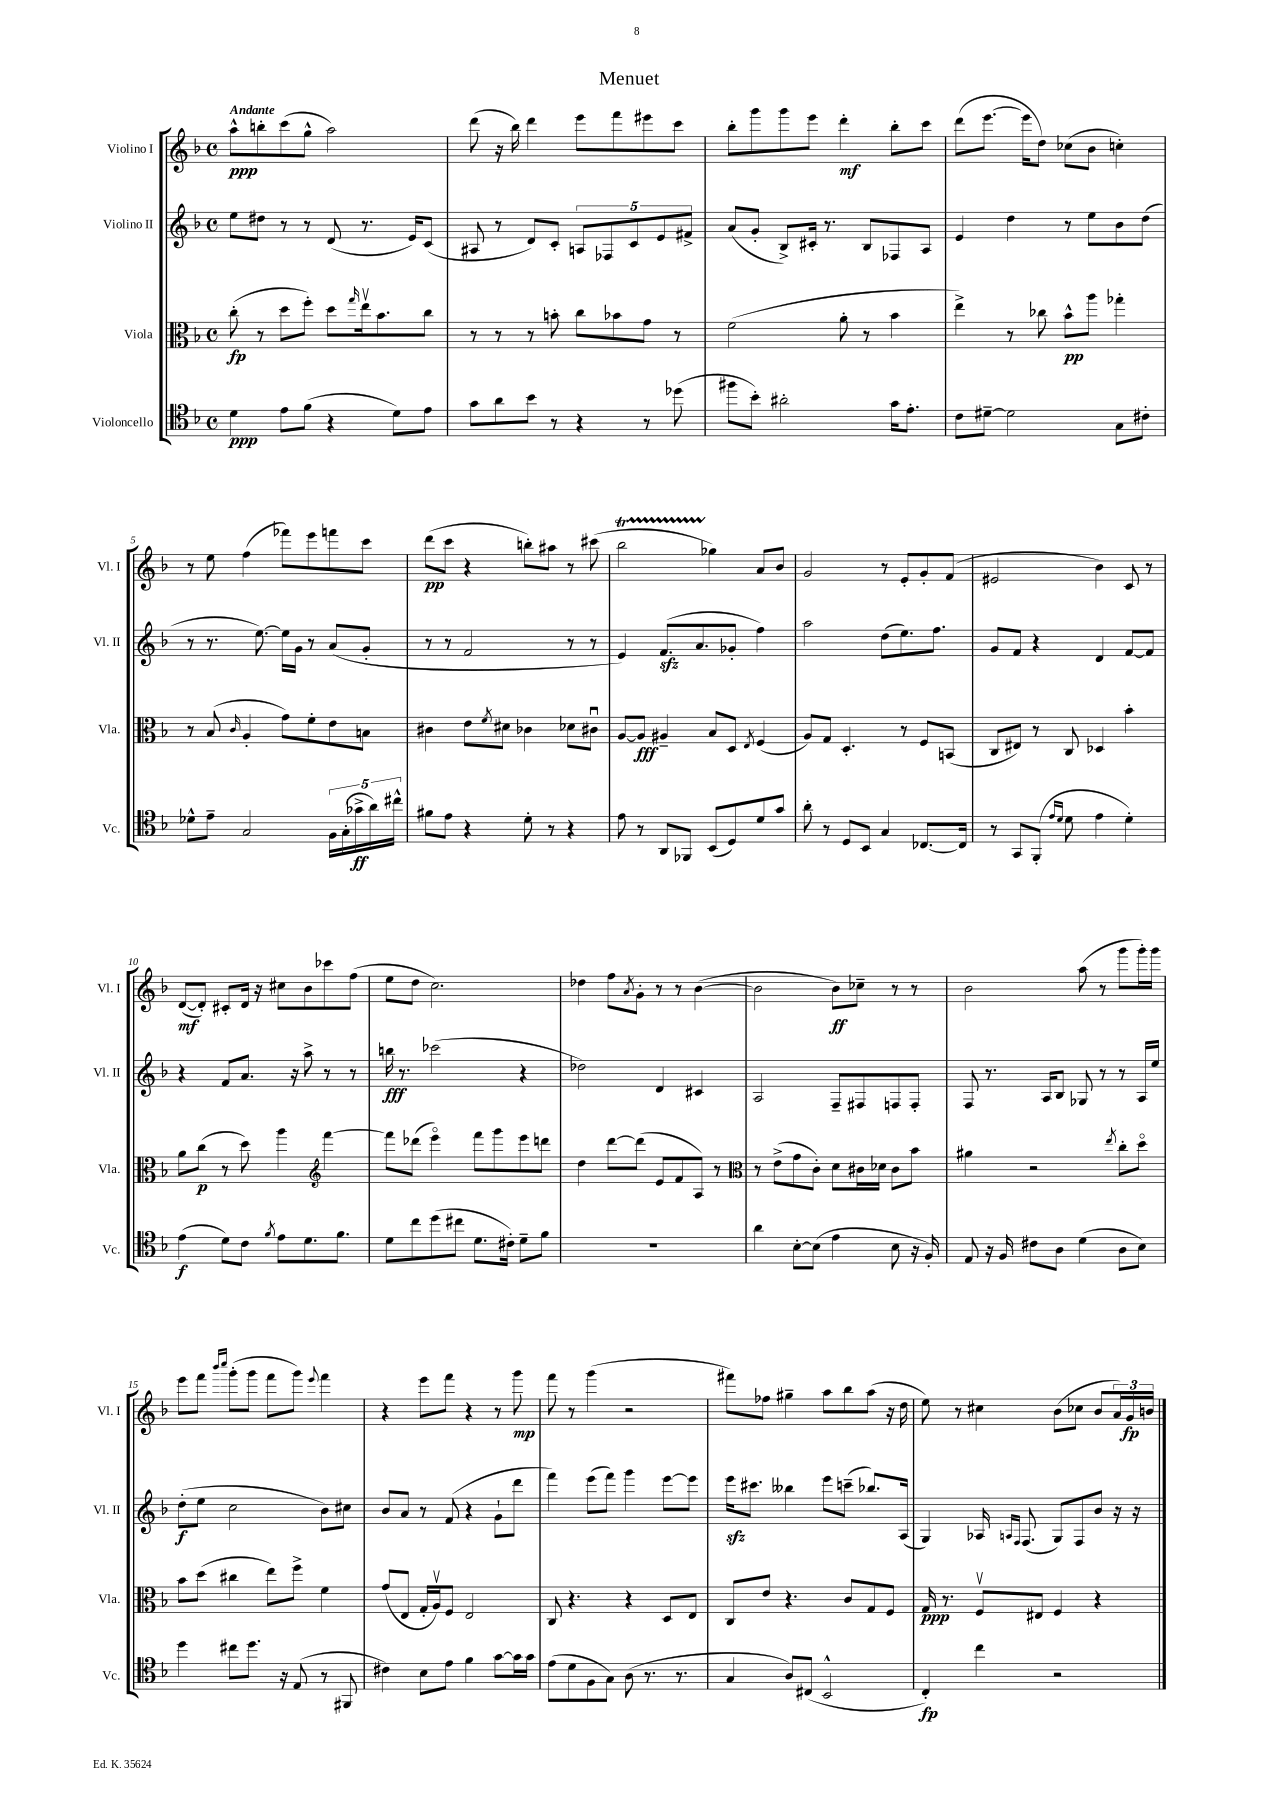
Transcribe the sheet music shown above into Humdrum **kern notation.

**kern	**dynam	**kern	**dynam	**kern	**dynam	**kern	**dynam
*part4	*part4	*part3	*part3	*part2	*part2	*part1	*part1
*staff4	*staff4	*staff3	*staff3	*staff2	*staff2	*staff1	*staff1
*I"Violoncello	*	*I"Viola	*	*I"Violino II	*	*I"Violino I	*
*I'Vc.	*	*I'Vla.	*	*I'Vl. II	*	*I'Vl. I	*
*clefC4	*	*clefC3	*	*clefG2	*	*clefG2	*
*k[b-]	*	*k[b-]	*	*k[b-]	*	*k[b-]	*
*M4/4	*	*M4/4	*	*M4/4	*	*M4/4	*
*met(c)	*	*met(c)	*	*met(c)	*	*met(c)	*
=1	=1	=1	=1	=1	=1	=1	=1
!	!	!	!	!	!	!LO:TX:a:B:t=Andante	!
4d\	ppp	(8cc'\	fp	8ee\L	.	8aa^^\L	ppp
.	.	8r	.	8dd#X\J	.	8bbn'\	.
8e\L	.	8dd\L	.	8r	.	(8ccc\	.
(8f\J	.	8ff'\J)	.	8r	.	8gg^^\J	.
4r	.	8dd\L	.	(8d/	.	2aa\)	.
.	.	16qqgg/	.	.	.	.	.
.	.	16eev\k	.	8.r	.	.	.
.	.	8.b-\	.	.	.	.	.
8d\L)	.	.	.	.	.	.	.
.	.	.	.	16e/KL)	.	.	.
8e\J	.	8cc\J	.	(8c/J	.	.	.
=2	=2	=2	=2	=2	=2	=2	=2
8g\L	.	8r	.	8A#X/	.	(8ddd\	.
8a\	.	8r	.	8r	.	16r	.
.	.	.	.	.	.	16bb-\)	.
8b-\J	.	8r	.	8d/L)	.	4ddd\	.
8r	.	8bn'\	.	8c'/J	.	.	.
4r	.	8cc\L	.	10An/L	.	8eee\L	.
.	.	.	.	10F-X/	.	.	.
.	.	8b-X\	.	.	.	8fff\	.
.	.	.	.	10c/	.	.	.
8r	.	8g\J	.	.	.	8eee#X\	.
.	.	.	.	10e/	.	.	.
(8dd-X\	.	8r	.	.	.	8ccc\J	.
.	.	.	.	10f#X^/J	.	.	.
=3	=3	=3	=3	=3	=3	=3	=3
8ff#X\L	.	(2f\	.	(8a/L	.	8bb-'\L	.
8b-'\J)	.	.	.	8g'/J	.	8ggg\	.
2a#X'\	.	.	.	8B-^/L)	.	8ggg\	.
.	.	.	.	16c#X'/Jk	.	8eee\J	.
.	.	.	.	8.r	.	.	.
.	.	8a'\	.	.	.	4ddd'\	mf
.	.	8r	.	8B-/L	.	.	.
16g\KL	.	4b-\	.	8F-X/	.	8bb-'\L	.
8.e'\J	.	.	.	.	.	.	.
.	.	.	.	8A/J	.	8ccc\J	.
=4	=4	=4	=4	=4	=4	=4	=4
8c\L	.	4ee^\)	.	4e/	.	(8ddd\L	.
[8d#X~\J	.	.	.	.	.	[8.eee\J	.
2d#\]	.	8r	.	4dd\	.	.	.
.	.	.	.	.	.	16eee\KL]	.
.	.	8cc-X\	.	.	.	8dd\J)	.
.	.	8b-^^\L	pp	8r	.	(8cc-X\L	.
.	.	8aa\J	.	8ee\L	.	8b-\J	.
8G\L	.	4gg-X'\	.	8b-\	.	4ccn'\)	.
8c#X'\J	.	.	.	(8dd\J	.	.	.
!!LO:LB:g=z
=5	=5	=5	=5	=5	=5	=5	=5
8d-X^^\L	.	8r	.	8r	.	8r	.
8e~\J	.	(8B-/	.	8.r	.	8ee\	.
.	.	16qqc/	.	.	.	.	.
2G/	.	4A'/	.	.	.	(4ff\	.
.	.	.	.	[8.ee\)	.	.	.
.	.	8g\L)	.	16ee\LL]	.	8fff-X\L)	.
.	.	.	.	16g\JJ	.	.	.
.	.	8f'\	.	8r	.	8eee\	.
20F\LL	.	8e\	.	(8a/L	.	8fffn\	.
(20G'\	.	.	.	.	.	.	.
20g-X^\	ff	.	.	.	.	.	.
.	.	8Bn\J	.	8g'/J	.	8ccc\J	.
20a\)	.	.	.	.	.	.	.
20cc#X^^\JJ	.	.	.	.	.	.	.
=6	=6	=6	=6	=6	=6	=6	=6
8f#X\L	.	4c#X\	.	8r	.	(8ddd\L	pp
8e\J	.	.	.	8r	.	8ccc\J	.
4r	.	8e\L	.	2f/	.	4r	.
.	.	8qf/	.	.	.	.	.
.	.	8d#X\J	.	.	.	.	.
8d'\	.	4c-X\	.	.	.	8bbn'\L)	.
8r	.	.	.	.	.	8aa#X\J	.
4r	.	8d-X\L	.	8r	.	8r	.
.	.	8c#Xu\J	.	8r	.	(8ccc#X\	.
=7	=7	=7	=7	=7	=7	=7	=7
8e\	.	[8A/L	.	4e/)	.	2bb-T\	.
8r	.	8A/J]	fff	.	.	.	.
8AA/L	.	4A#X~/	.	(8.fzz/L	.	.	.
8FF-X/J	.	.	.	.	.	.	.
.	.	.	.	8.a/	.	.	.
(8BB-/L	.	8B-/L	.	.	.	4gg-X\)	.
8D/)	.	8D/J	.	8g-X'/J	.	.	.
.	.	8qE/	.	.	.	.	.
8d/	.	(4F/	.	4ff\)	.	8a/L	.
8g/J	.	.	.	.	.	8b-/J	.
=8	=8	=8	=8	=8	=8	=8	=8
8a'\	.	8A/L)	.	2aa\	.	2g/	.
8r	.	8G/J	.	.	.	.	.
8D/L	.	4.D'/	.	.	.	.	.
8BB-/J	.	.	.	.	.	.	.
4G/	.	.	.	(8dd\L	.	8r	.
.	.	8r	.	8.ee\)	.	8e'/L	.
[8.C-X/L	.	8F/L	.	.	.	8g'/	.
.	.	.	.	8.ff\J	.	.	.
.	.	(8BBn/J	.	.	.	(8f/J	.
16C-/Jk]	.	.	.	.	.	.	.
=9	=9	=9	=9	=9	=9	=9	=9
8r	.	8C/L	.	8g/L	.	2e#X/	.
8GG/L	.	8E#X/J)	.	8f/J	.	.	.
(8FF'/J	.	8r	.	4r	.	.	.
16qqe/LL	.	.	.	.	.	.	.
16qqd/JJ	.	.	.	.	.	.	.
8d\	.	8C/	.	.	.	.	.
4e\	.	4D-X/	.	4d/	.	4b-\)	.
4d'\)	.	4b-'\	.	[8f/L	.	8c/	.
.	.	.	.	8f/J]	.	8r	.
!!LO:LB:g=z
=10	=10	=10	=10	=10	=10	=10	=10
(4e\	f	8a\L	.	4r	.	([8d/L	mf
.	.	(8cc\J	p	.	.	8d'/J])	.
8d\L)	.	8r	.	8f/L	.	8c#X'/L	.
8c\J	.	8dd\)	.	8.a/J	.	16d/Jk	.
.	.	.	.	.	.	16r	.
8qf/	.	.	.	.	.	.	.
8e\L	.	4aa\	.	.	.	8cc#X\L	.
.	.	.	.	16r	.	.	.
8.d\	.	.	.	8aa^\	.	8b-\	.
*	*	*clefG2	*	*	*	*	*
.	.	[4fff\	.	8r	.	8ccc-X\	.
8.f\J	.	.	.	.	.	.	.
.	.	.	.	8r	.	(8ff\J	.
=11	=11	=11	=11	=11	=11	=11	=11
8d\L	.	8fff\L]	.	16bbn\	fff	8ee\L	.
.	.	.	.	8.r	.	.	.
8cc\	.	(8ddd-X\J	.	.	.	8dd\J	.
(8dd\	.	4eee\)	.	(2ccc-X\	.	2.cc\)	.
8cc#X\J	.	.	.	.	.	.	.
8.d\L	.	8fff\L	.	.	.	.	.
.	.	8ggg\	.	.	.	.	.
16c#X'\Jk)	.	.	.	.	.	.	.
8d~\L	.	8eee\	.	4r	.	.	.
8f\J	.	8dddn\J	.	.	.	.	.
=12	=12	=12	=12	=12	=12	=12	=12
1r	.	4dd\	.	2dd-X\)	.	4dd-X\	.
.	.	[8ddd\L	.	.	.	8ff\L	.
.	.	.	.	.	.	8qa/	.
.	.	(8ddd\J]	.	.	.	8g'\J	.
.	.	8e/L	.	4d/	.	8r	.
.	.	8f/	.	.	.	8r	.
.	.	8A/J)	.	4c#X/	.	([4b-\	.
.	.	8r	.	.	.	.	.
=13	=13	=13	=13	=13	=13	=13	=13
*	*	*clefC3	*	*	*	*	*
4a\	.	8r	.	2A/	.	2b-\]	.
.	.	(8e^\L	.	.	.	.	.
[8B-'\L	.	8g\	.	.	.	.	.
(8B-\J]	.	8c'\J)	.	.	.	.	.
4e\	.	8d\L	.	8F~/L	.	8b-\L)	ff
.	.	16c#X\L	.	8F#X/	.	8cc-X~\J	.
.	.	16d-X\JJ	.	.	.	.	.
8B-\	.	8c#\L	.	8Fn/	.	8r	.
16r	.	8b-\J	.	8F'/J	.	8r	.
16F'/)	.	.	.	.	.	.	.
=14	=14	=14	=14	=14	=14	=14	=14
8E/	.	4a#X\	.	8F/	.	2b-\	.
16r	.	.	.	8.r	.	.	.
16F/	.	.	.	.	.	.	.
8c#X\L	.	2r	.	.	.	.	.
.	.	.	.	16A/KL	.	.	.
8A\J	.	.	.	8B-/J	.	.	.
(4d\	.	.	.	8G-X/	.	(8aa\	.
.	.	.	.	8r	.	8r	.
.	.	8qee/	.	.	.	.	.
8A\L	.	8cc'\L	.	8r	.	8ggg\L	.
8B-\J)	.	8dd\J	.	16A/LL	.	16ggg'\L)	.
.	.	.	.	16ee/JJ	.	16ggg\JJ	.
!!LO:LB:g=z
=15	=15	=15	=15	=15	=15	=15	=15
4dd\	.	8b-\L	.	(8dd'\L	f	8eee\L	.
.	.	(8dd\J	.	8ee\J	.	8fff\J	.
.	.	.	.	.	.	16qqbbb-/LL	.
.	.	.	.	.	.	16qqcccc/JJ	.
8cc#X\L	.	4cc#X\	.	2cc\	.	(8ggg'\L	.
8.dd\J	.	.	.	.	.	8ggg\J	.
.	.	8ee\L)	.	.	.	8fff\L	.
16r	.	.	.	.	.	.	.
(8E/	.	8ff^\J	.	.	.	8ggg\J)	.
.	.	.	.	.	.	8qqeee/	.
8r	.	4f\	.	8b-\L)	.	4fff\	.
8FF#X/	.	.	.	8cc#X\J	.	.	.
=16	=16	=16	=16	=16	=16	=16	=16
4c#X\)	.	(8g/L	.	8b-/L	.	4r	.
.	.	8E/J	.	8a/J	.	.	.
8B-\L	.	16G'/LL	.	8r	.	8eee\L	.
.	.	16Av/J)	.	.	.	.	.
8e\J	.	8F/J	.	(8f/	.	8fff\J	.
4f\	.	2E/	.	4r	.	4r	.
[8g\L	.	.	.	8g`\L	.	8r	.
16g\L]	.	.	.	8ddd\J	.	8ggg\	mp
16g\JJ	.	.	.	.	.	.	.
=17	=17	=17	=17	=17	=17	=17	=17
(8e\L	.	8C/	.	4fff\)	.	8fff\	.
8d\	.	4.r	.	.	.	8r	.
8F\	.	.	.	(8eee\L	.	(4ggg\	.
8G\J)	.	.	.	8fff\J)	.	.	.
(8A\	.	4r	.	4ggg\	.	2r	.
8.r	.	.	.	.	.	.	.
.	.	8D/L	.	[8eee\L	.	.	.
8.r	.	.	.	.	.	.	.
.	.	8E/J	.	8eee\J]	.	.	.
=18	=18	=18	=18	=18	=18	=18	=18
4G/	.	8C/L	.	16eeezz\KL	.	8fff#X\L)	.
.	.	.	.	8.ccc#X\J	.	.	.
.	.	8e/J	.	.	.	8ff-X\J	.
8A/L)	.	4.r	.	4bb--X\	.	4gg#X~\	.
(8C#X/J	.	.	.	.	.	.	.
2BB-^^/	.	.	.	8eee\L	.	8aa\L	.
.	.	8c/L	.	(8cccn~\J	.	8bb-\	.
.	.	8G/	.	8.bb-X/L)	.	(8aa\J	.
.	.	8F/J	.	.	.	16r	.
.	.	.	.	(16A/Jk	.	16dd\	.
=19	=19	=19	=19	=19	=19	=19	=19
4C'/)	fp	16G/	ppp	4G/)	.	8ee\)	.
.	.	8.r	.	.	.	.	.
.	.	.	.	.	.	8r	.
4cc\	.	8Fv/L	.	16A-X/	.	4cc#X\	.
.	.	.	.	16qqAn/LL	.	.	.
.	.	.	.	16qqF/JJ	.	.	.
.	.	.	.	(8.F/	.	.	.
.	.	8E#X/J	.	.	.	.	.
2r	.	4F/	.	8G/L)	.	(8b-\L	.
.	.	.	.	8F/	.	8cc-X\J	.
.	.	4r	.	8b-/J	.	8b-/L	.
.	.	.	.	16r	.	24a/L)	.
.	.	.	.	.	.	24g/	fp
.	.	.	.	16r	.	.	.
.	.	.	.	.	.	24bn/JJ	.
==	==	==	==	==	==	==	==
*-	*-	*-	*-	*-	*-	*-	*-
